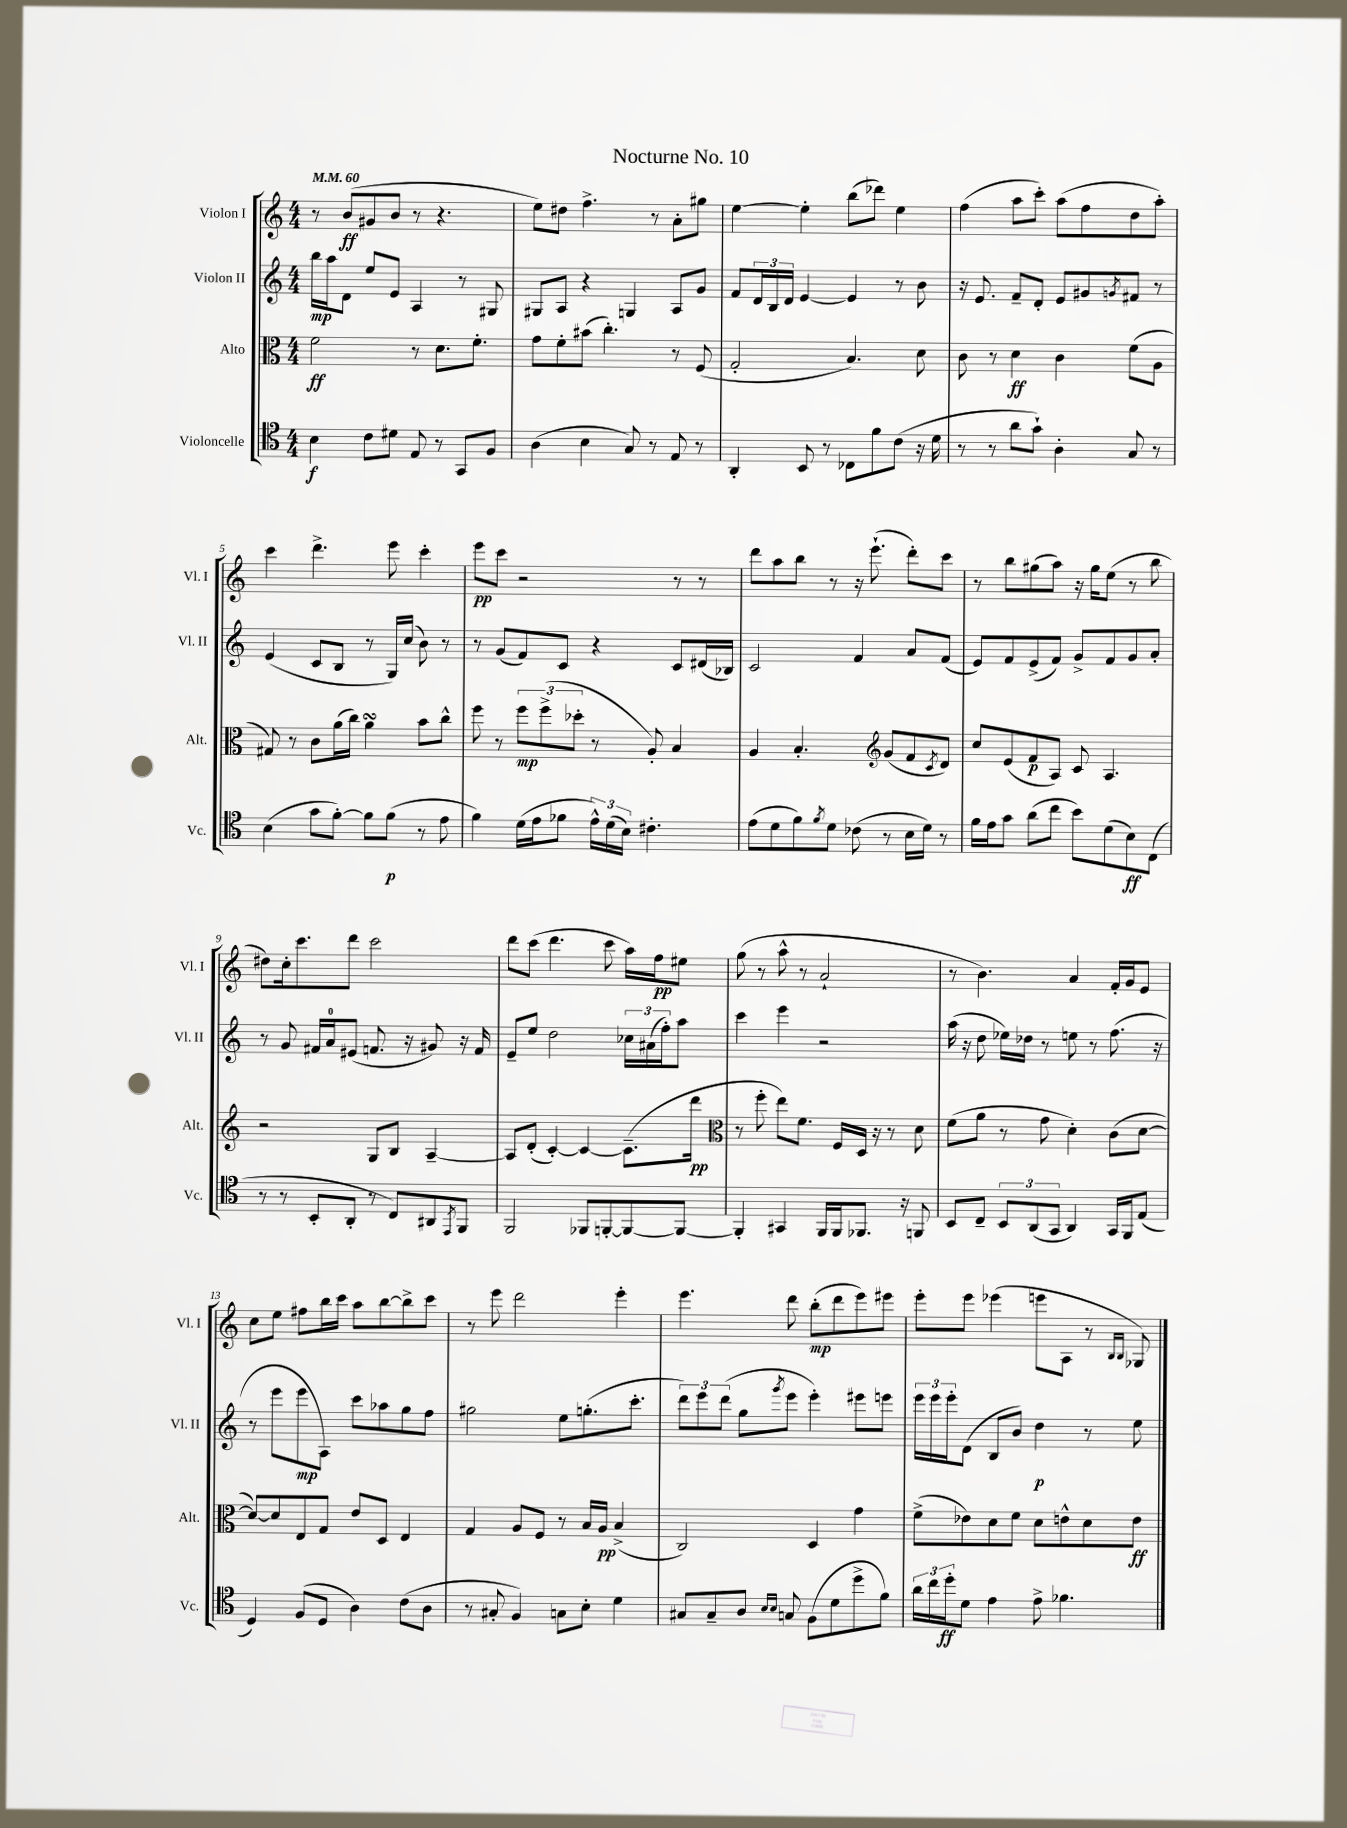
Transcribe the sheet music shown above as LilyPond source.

\header { title = "Nocturne No. 10" }
<<
\new StaffGroup <<
\new Staff = "s0" \with { instrumentName = "Violon I" shortInstrumentName = "Vl. I" } {
    \clef treble \key c \major \numericTimeSignature \time 4/4 \tempo 4 = 60
    r8 b'8\ff( gis'8 b'8 r8 r4. |
    e''8) dis''8 f''4.-> r8 a'8-. gis''8 |
    e''4~ e''4-. b''8( des'''8) e''4 |
    f''4( a''8 c'''8-.) a''8( f''8 d''8 a''8-.) |
    c'''4 d'''4.-> e'''8 c'''4-. |
    e'''8\pp c'''8 r2 r8 r8 |
    d'''8 a''8 b''8 r8 r16 e'''8.-!( d'''8-.) c'''8 |
    r8 b''8 gis''8( a''8) r16 gis''16 e''8( r8 b''8 |
    dis''8) c''16-. c'''8. d'''8 c'''2 |
    d'''8 c'''8( d'''4. c'''8 a''16) f''16\pp eis''8 |
    g''8( r8 a''8-^ r8 a'2-! |
    r8 b'4.) a'4 f'16-. g'16 e'8 |
    c''8 e''8 fis''8 b''16 c'''16 a''8 b''8~ b''8-> c'''8 |
    r8 e'''8 d'''2 e'''4-. |
    e'''4. d'''8 b''8-.\mp( d'''8 e'''8) eis'''8 |
    e'''8-. e'''8 ees'''4( e'''8 a8 r8 \grace { b16 b16 } ges8) \bar "|." |
}
\new Staff = "s1" \with { instrumentName = "Violon II" shortInstrumentName = "Vl. II" } {
    \clef treble \key c \major \numericTimeSignature \time 4/4
    b''16\mp a''16 d'8 e''8 e'8 a4 r8 gis8 |
    gis8 a8 r4 g4 a8 g'8 |
    f'8 \tuplet 3/2 { d'16 b16 d'16 } e'4~ e'4 r8 b'8 |
    r16 e'8. f'8-- d'8-. e'8 gis'8 \acciaccatura { g'8 } fis'8 r8 |
    e'4( c'8 b8 r8 g16) c''16( b'8) r8 |
    r8 g'8( f'8) c'8 r4 c'8 dis'16( bes16) |
    c'2 f'4 a'8 f'8( |
    e'8) f'8 e'8->( f'8) g'8-> f'8 g'8 a'8-. |
    r8 g'8 fis'16 a'16-0 eis'8( f'8. r16 gis'8) r16 f'16 |
    e'8-- e''8 d''2 \tuplet 3/2 { ces''16 ais'16( f''16-.) } a''8 |
    c'''4 e'''4 r2 |
    a''16( r16 d''8 ees''16) des''16 r8 e''8 r8 f''8.( r16 |
    r8 e'''8 e'''8\mp a8) c'''8 aes''8 g''8 f''8 |
    gis''2 e''8 g''8.-.( c'''8.-. |
    \tuplet 3/2 { d'''8) e'''8 d'''8( } g''8 \acciaccatura { g'''8 } e'''8 e'''4-.) eis'''8 e'''8 |
    \tuplet 3/2 { e'''16 e'''16 e'''16-. } d'8( b8 b'8) d''4\p r8 e''8 \bar "|." |
}
\new Staff = "s2" \with { instrumentName = "Alto" shortInstrumentName = "Alt." } {
    \clef alto \key c \major \numericTimeSignature \time 4/4
    f'2\ff r8 d'8. f'8.-. |
    g'8 f'8-. bis'8( c''4.-.) r8 f8( |
    g2-. b4.) d'8 |
    c'8 r8 d'4\ff c'4 f'8( a8 |
    gis8) r8 c'8 a'16( c''16) a'4\turn b'8 c''8-^ |
    f''8 r8 \tuplet 3/2 { f''8\mp f''8->( des''8-. } r8 a8-.) b4 |
    a4 b4.-. \clef treble g'8( f'8 \acciaccatura { c'8 } d'8) |
    c''8 e'8( f'8\p a8) c'8 a4. |
    r2 g8 b8 a4~-- |
    a8 d'8-.( c'4~-.) c'4~ c'8.--( d'''16\pp |
    \clef alto r8 f''8-. e''8) f'8. f16 d16 r16 r8 d'8 |
    f'8( a'8 r8 g'8 d'4-.) c'8( d'8~ |
    d'8~) d'8 e8 g8 e'8 d8 e4 |
    g4 a8 f8 r8 b16 a16\pp b4->( |
    c2) d4 g'4 |
    f'8->( ees'8) d'8 f'8 d'8 e'8-^ d'8 e'8\ff \bar "|." |
}
\new Staff = "s3" \with { instrumentName = "Violoncelle" shortInstrumentName = "Vc." } {
    \clef tenor \key c \major \numericTimeSignature \time 4/4
    b4\f c'8 dis'8 e8 r8 g,8 f8 |
    a4( b4 g8) r8 e8 r8 |
    a,4-. b,8 r8 ces8 f'8 c'8( r16 d'16 |
    r8 r8 a'8 g'8-!) a4-. g8 r8 |
    b4( g'8 f'8~-.) f'8 f'8\p( r8 e'8 |
    f'4) d'16( e'16 fes'8 \tuplet 3/2 { e'16-^) d'16( b16) } cis'4.-. |
    e'8( d'8 f'8) \acciaccatura { f'8 } d'8 ces'8( r8 b16 d'16) r8 |
    f'16 e'16 g'8 a'8( c''8 b'8) d'8( b8\ff) c8( |
    r8 r8 b,8-. a,8-. r8 c8) ais,8 \acciaccatura { e,8 } f,8 |
    f,2 fes,8 f,8~-. f,8~ f,8~ |
    f,4-. gis,4 f,16 f,16 fes,8. r16 f,8 |
    b,8 c8-- \tuplet 3/2 { b,8 a,8( g,8 } a,4) g,16 f,16 e8( |
    d4) f8( d8 a4) c'8( a8 |
    r8 gis8-. f4) g8 b8-. d'4 |
    gis8 gis8-- a8 \grace { b16 b16 } g8 f8( d'8 d''8-> f'8) |
    \tuplet 3/2 { a'16 c''16 d''16-.\ff } d'8 e'4 e'8-> fes'4. \bar "|." |
}
>>
>>
